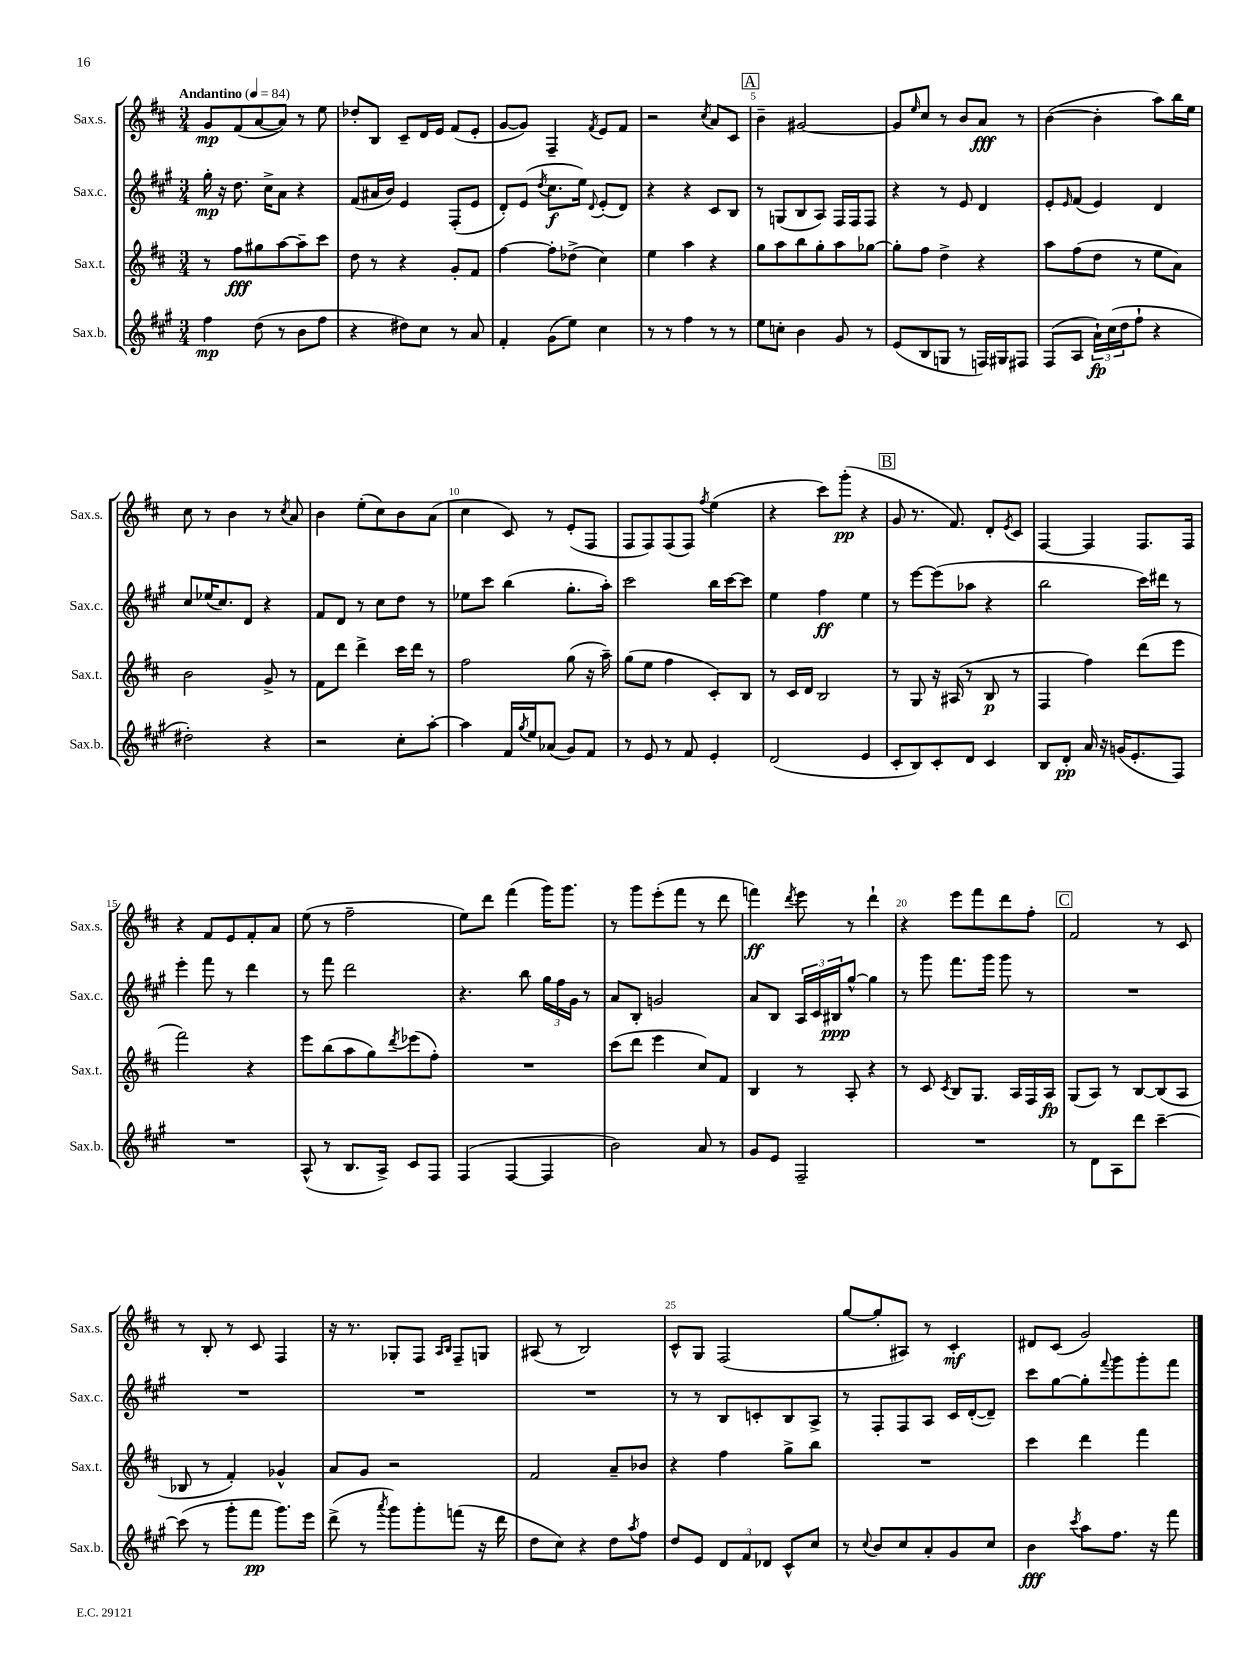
<<
\new StaffGroup <<
\new Staff = "s0" \with { instrumentName = "Sax.s." shortInstrumentName = "Sax.s." } {
    \clef treble \key d \major \numericTimeSignature \time 3/4 \tempo "Andantino" 4 = 84
    g'8\mp fis'8( a'8~ a'8) r8 e''8 |
    des''8-. b8 cis'8-- d'16 e'16 fis'8( e'8-. |
    g'8~ g'8) fis4-- \acciaccatura { fis'8 } e'8 fis'8 |
    r2 \acciaccatura { cis''8 } a'8 cis'8 |
    \mark \markup { \box "A" } b'4-- gis'2~ |
    gis'8 \grace { e''16 } cis''8 r8 b'8 a'8\fff r8 |
    b'4~( b'4-. a''8) b''16 e''16 |
    cis''8 r8 b'4 r8 \acciaccatura { cis''8 } a'8 |
    b'4 e''8-.( cis''8) b'8 a'8( |
    cis''4 cis'8) r8 e'8-.( fis8 |
    fis8 fis8) fis8( fis8) \acciaccatura { fis''8 } e''4( |
    r4 cis'''8) g'''8-.\pp( r4 |
    \mark \markup { \box "B" } g'8 r8. fis'8.) d'8-. \acciaccatura { e'8 } cis'8 |
    fis4~ fis4 fis8. fis16 |
    r4 fis'8 e'8 fis'8-. a'8 |
    e''8( r8 fis''2-- |
    e''8) d'''8 fis'''4( g'''16) g'''8. |
    r8 g'''8 e'''8-.( fis'''8 r8 d'''8 |
    f'''4\ff) \acciaccatura { d'''8 } e'''8 r8 d'''4-! |
    r4 e'''8 fis'''8 d'''8 fis''8-. |
    \mark \markup { \box "C" } fis'2 r8 cis'8 |
    r8 b8-. r8 cis'8 fis4 |
    r16 r8. ges8-. fis8 \grace { a16 b16 } fis8-- g8 |
    ais8( r8 b2) |
    cis'8-^ g8 fis2( |
    g''8~ g''8-. ais8) r8 cis'4-.\mf |
    dis'8 cis'8( g'2) \bar "|." |
}
\new Staff = "s1" \with { instrumentName = "Sax.c." shortInstrumentName = "Sax.c." } {
    \clef treble \key a \major \numericTimeSignature \time 3/4
    gis''16-.\mp r16 d''8. cis''16-> a'8 r4 |
    fis'8( ais'16 b'16) e'4 fis8-.( e'8 |
    d'8-.) e'8( \acciaccatura { d''8 } cis''8.\f e''16) \appoggiatura { d'8 } e'8-.( d'8) |
    r4 r4 cis'8 b8 |
    \mark \markup { \box "A" } r8 g8( b8 a8) fis16 fis16 fis8 |
    r4 r8 e'8 d'4 |
    e'8-. \grace { e'16 } fis'8( e'4) d'4 |
    cis''8 ees''16( cis''8.) d'8 r4 |
    fis'8 d'8 r8 cis''8 d''8 r8 |
    ees''8 cis'''8 b''4( gis''8.-. a''16-.) |
    cis'''2 b''16 cis'''16~ cis'''8 |
    e''4 fis''4\ff e''4 |
    \mark \markup { \box "B" } r8 e'''8~ e'''8( aes''8 r4 |
    b''2 cis'''16) dis'''16 r8 |
    e'''4-. fis'''8 r8 d'''4 |
    r8 fis'''8 d'''2 |
    r4. b''8 \tuplet 3/2 { gis''16 fis''16 gis'16 } r8 |
    a'8 b8-. g'2 |
    a'8 b8 \tuplet 3/2 { a16 cis'16 bis16\ppp } gis''8~-^ gis''4 |
    r8 gis'''8 fis'''8. gis'''16 gis'''8 r8 |
    \mark \markup { \box "C" } R2. |
    R2. |
    R2. |
    R2. |
    r8 r8 b8 c'8-. b8 a8-> |
    r8 fis8-. fis8 a8 cis'16 d'16~-.( d'8--) |
    cis'''8 gis''8~ gis''8-. \appoggiatura { fis'''8 } gis'''8 gis'''8-. fis'''8 \bar "|." |
}
\new Staff = "s2" \with { instrumentName = "Sax.t." shortInstrumentName = "Sax.t." } {
    \clef treble \key d \major \numericTimeSignature \time 3/4
    r8 fis''8\fff gis''8 a''8~ a''8-- cis'''8 |
    d''8 r8 r4 g'8-. fis'8 |
    fis''4~ fis''8-. des''8->( cis''4) |
    e''4 a''4 r4 |
    \mark \markup { \box "A" } g''8 a''8 b''8 g''8-. a''8 ges''8~ |
    ges''8-. fis''8 d''4-> r4 |
    a''8 fis''8( d''8 r8 e''8 a'8) |
    b'2 g'8-> r8 |
    fis'8 d'''8 d'''4-> cis'''16 d'''16 r8 |
    fis''2 g''8( r16 a''16--) |
    g''8( e''8 fis''4 cis'8-.) b8 |
    r8 cis'16 d'16 b2 |
    \mark \markup { \box "B" } r8 g8 r16 ais16( r8 b8\p r8 |
    fis4 fis''4) d'''8( e'''8 |
    fis'''2) r4 |
    e'''8 b''8( a''8 g''8) \acciaccatura { d'''8 } ees'''8( fis''8-.) |
    R2. |
    cis'''8( d'''8 e'''4 cis''8) fis'8 |
    b4 r8 a8-. r4 |
    r8 cis'8 \acciaccatura { cis'8 } b8 g8. a16 fis16 a16\fp |
    \mark \markup { \box "C" } g8( a8) r8 b8~ b8( a8 |
    bes8 r8 fis'4-.) ges'4-^ |
    a'8 g'8 r2 |
    fis'2 a'8-- bes'8 |
    r4 fis''4 g''8-> b''8 |
    R2. |
    cis'''4 d'''4 fis'''4 \bar "|." |
}
\new Staff = "s3" \with { instrumentName = "Sax.b." shortInstrumentName = "Sax.b." } {
    \clef treble \key a \major \numericTimeSignature \time 3/4
    fis''4\mp d''8( r8 b'8 fis''8 |
    r4 dis''8) cis''8 r8 a'8 |
    fis'4-. gis'8( e''8) cis''4 |
    r8 r8 fis''4 r8 r8 |
    \mark \markup { \box "A" } e''8 c''8-. b'4 gis'8 r8 |
    e'8( b8 g8 r8 f16) gis16 fis8 |
    fis8( a8 \tuplet 3/2 { a'16-!\fp) cis''16( d''16 } fis''8-! r4 |
    dis''2-.) r4 |
    r2 cis''8-. a''8~-. |
    a''4 fis'16 \acciaccatura { gis''8 } e''16 aes'8( gis'8) fis'8 |
    r8 e'8 r8 fis'8 e'4-. |
    d'2( e'4 |
    \mark \markup { \box "B" } cis'8-. b8) cis'8-. d'8 cis'4 |
    b8 d'8-.\pp a'16 r16 g'16( e'8.-. fis8) |
    R2. |
    a8-^( r8 b8. a16->) cis'8 fis8 |
    fis4( fis4~ fis4 |
    b'2) a'8 r8 |
    gis'8 e'8 fis2-- |
    R2. |
    \mark \markup { \box "C" } r8 d'8 a8 d'''8 cis'''4~-- |
    cis'''8( r8 gis'''8-. fis'''8\pp gis'''8.) e'''16 |
    d'''8->( r8 \acciaccatura { a'''8 } gis'''8) gis'''8-. f'''8( r16 d'''16 |
    d''8 cis''8) r4 d''8 \acciaccatura { a''8 } fis''8 |
    d''8 e'8 \tuplet 3/2 { d'8 fis'8 des'8 } cis'8-^ cis''8 |
    r8 \appoggiatura { cis''8 } b'8 cis''8 a'8-. gis'8 cis''8 |
    b'4\fff \acciaccatura { cis'''8 } a''8 fis''8. r16 fis'''8 \bar "|." |
}
>>
>>
\layout { \context { \Score \override BarNumber.break-visibility = ##(#f #t #t) barNumberVisibility = #(every-nth-bar-number-visible 5) } }
